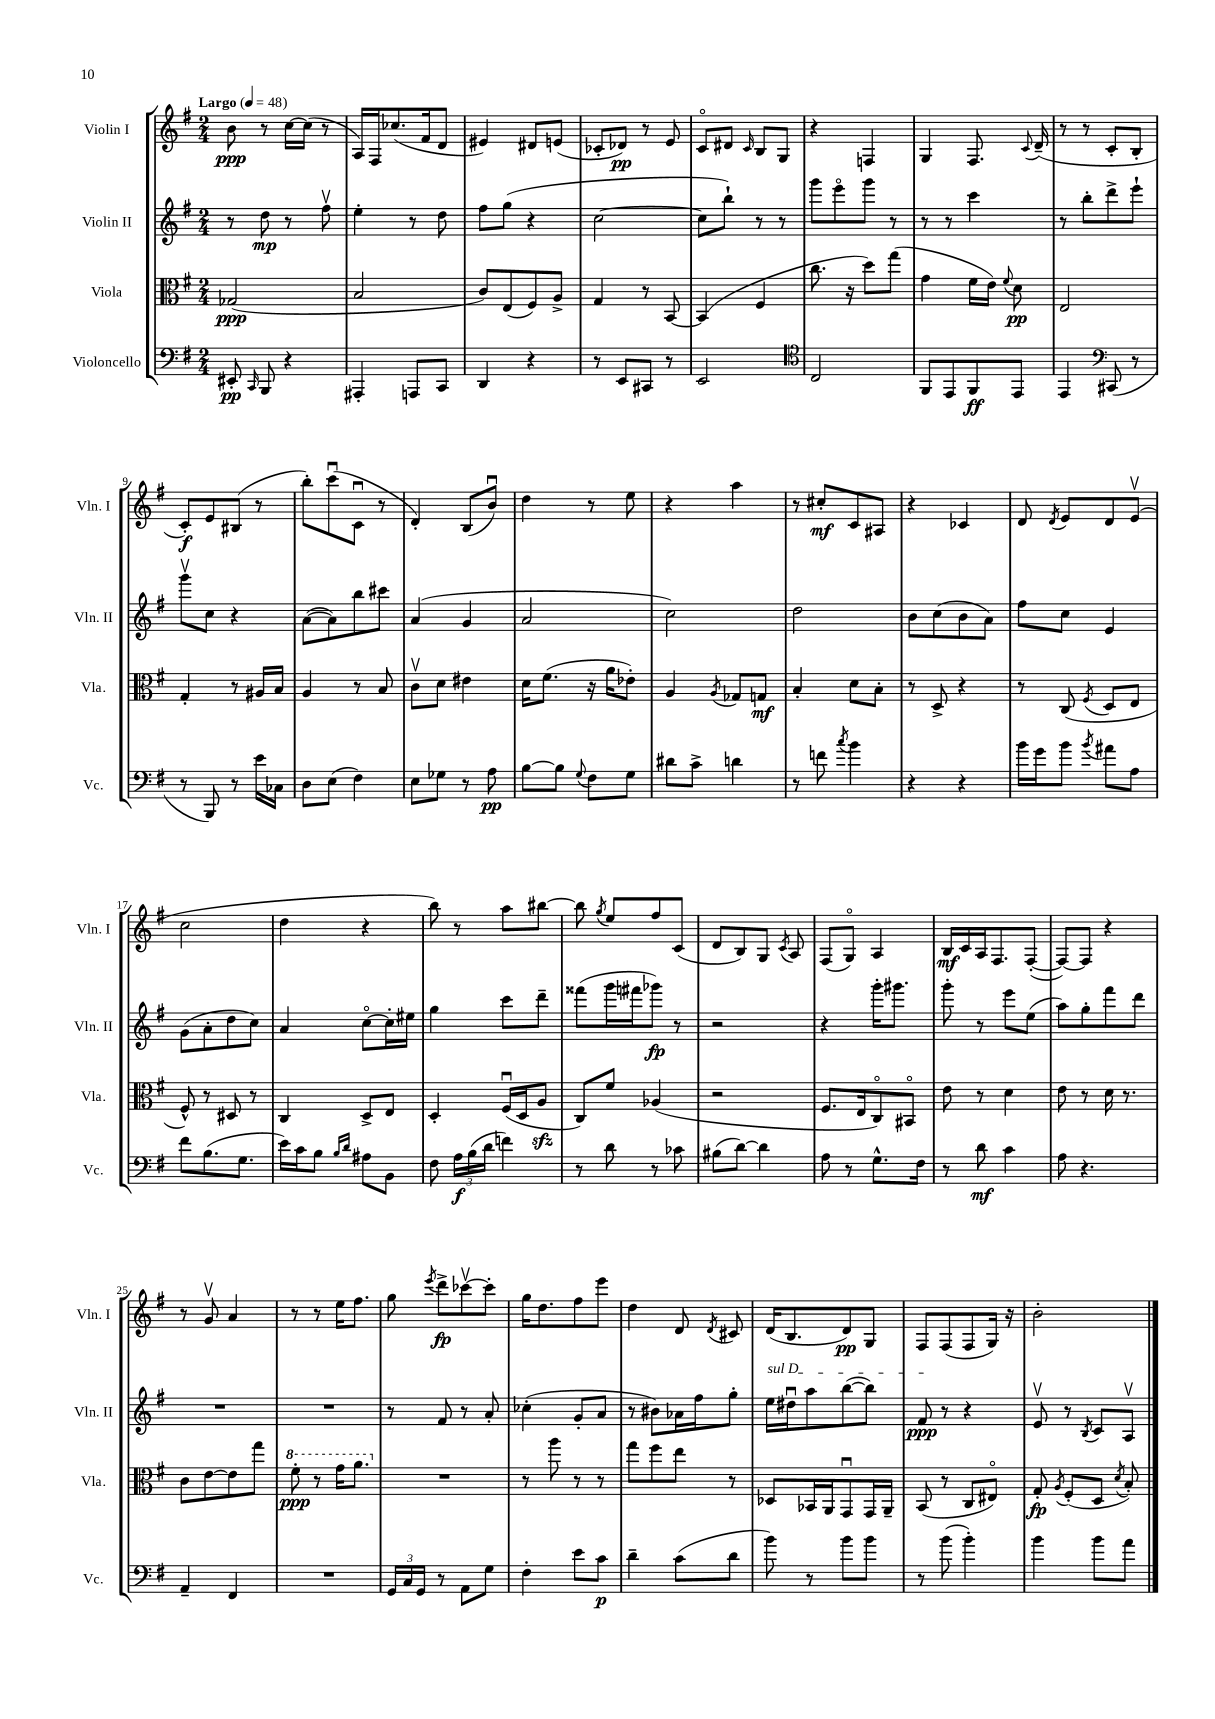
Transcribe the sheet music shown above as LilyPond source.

<<
\new StaffGroup <<
\new Staff = "s0" \with { instrumentName = "Violin I" shortInstrumentName = "Vln. I" } {
    \clef treble \key g \major \numericTimeSignature \time 2/4 \tempo "Largo" 4 = 48
    \autoBeamOff b'8\ppp r8 c''16[~ c''16]( r8 |
    a16[) fis16 ces''8.( fis'16 d'8] |
    eis'4) dis'8[ e'8]( |
    ces'8[-. des'8]\pp) r8 e'8 |
    c'8[\flageolet dis'8] \grace { c'16 } b8[ g8] |
    r4 f4 |
    g4 fis8. \appoggiatura { c'8 } d'16--( |
    r8 r8 c'8[-. b8]-. |
    c'8[-.\f) e'8 bis8]( r8 |
    b''8[-.) c'''8\downbow( c'8]\downbow r8 |
    d'4-.) b8[( b'8]\downbow) |
    d''4 r8 e''8 |
    r4 a''4 |
    r8 cis''8[-.\mf c'8 ais8] |
    r4 ces'4 |
    d'8 \acciaccatura { d'8 } e'8[ d'8 e'8]\upbow( |
    c''2 |
    d''4 r4 |
    b''8) r8 a''8[ bis''8]~ |
    bis''8 \acciaccatura { g''8 } e''8[ fis''8 c'8]( |
    d'8[ b8) g8] \acciaccatura { c'8 } a8 |
    fis8[( g8]\flageolet) a4 |
    b16[\mf c'16 a16 fis8. fis8]~-.( |
    fis8[~) fis8] r4 |
    r8 g'8\upbow a'4 |
    r8 r8 e''16[ fis''8.] |
    g''8 \acciaccatura { e'''8 } d'''8[->\fp ces'''8~\upbow ces'''8]-. |
    g''16[ d''8. fis''8 e'''8] |
    d''4 d'8 \acciaccatura { d'8 } cis'8 |
    d'16[( b8. d'8\pp) g8] |
    fis8[ fis8( fis8 g16]) r16 |
    b'2-. \bar "|." |
}
\new Staff = "s1" \with { instrumentName = "Violin II" shortInstrumentName = "Vln. II" } {
    \clef treble \key g \major \numericTimeSignature \time 2/4
    \autoBeamOff r8 d''8\mp r8 fis''8\upbow |
    e''4-. r8 d''8 |
    fis''8[ g''8]( r4 |
    c''2~ |
    c''8[ b''8]-!) r8 r8 |
    g'''8[ e'''8\flageolet g'''8] r8 |
    r8 r8 c'''4 |
    r8 b''8[-. d'''8-> e'''8]-! |
    g'''8[\upbow c''8] r4 |
    a'8[~( a'8) b''8 cis'''8] |
    a'4( g'4 |
    a'2 |
    c''2) |
    d''2 |
    b'8[ c''8( b'8 a'8]) |
    fis''8[ c''8] e'4 |
    g'8[( a'8-. d''8 c''8]) |
    a'4 c''8[~\flageolet c''16-. eis''16] |
    g''4 c'''8[ d'''8]-- |
    fisis'''8[( g'''16 fis'''16 ges'''8]\fp) r8 |
    r2 |
    r4 g'''16[-. gis'''8.] |
    g'''8-. r8 e'''8[ e''8]( |
    a''8[) g''8-. fis'''8 d'''8] |
    R2 |
    R2 |
    r8 fis'8 r8 a'8-. |
    ces''4-.( g'8[-. a'8] |
    r8 bis'8[) aes'16 fis''16 g''8]-. |
    \once \override TextSpanner.bound-details.left.text = \markup { \italic "sul D" } e''16[\startTextSpan dis''16\downbow a''8 b''8~( b''8]) |
    fis'8\ppp\stopTextSpan r8 r4 |
    e'8\upbow r8 \acciaccatura { b8 } c'8[ a8]\upbow \bar "|." |
}
\new Staff = "s2" \with { instrumentName = "Viola" shortInstrumentName = "Vla." } {
    \clef alto \key g \major \numericTimeSignature \time 2/4
    \autoBeamOff ges2\ppp( |
    b2 |
    c'8[) e8( fis8) a8]-> |
    g4 r8 b,8~ |
    b,4( fis4 |
    c''8. r16 d''8[) g''8]( |
    g'4 fis'16[ e'16]) \appoggiatura { fis'8 } d'8\pp |
    e2 |
    g4-. r8 ais16[ b16] |
    a4 r8 b8 |
    c'8[\upbow d'8] eis'4 |
    d'16[ fis'8.]( r16 a'16[ ees'8]-.) |
    a4 \acciaccatura { a8 } ges8[ g8]\mf |
    b4-. d'8[ b8]-. |
    r8 d8-> r4 |
    r8 c8( \acciaccatura { fis8 } d8[ e8] |
    fis8-^) r8 dis8 r8 |
    c4 d8[-> e8] |
    d4-. fis16[\downbow( d16 a8]\sfz |
    c8[) fis'8] aes4( |
    r2 |
    fis8.[ e16 c8\flageolet) bis,8]\flageolet |
    e'8 r8 d'4 |
    e'8 r8 d'16 r8. |
    c'8[ e'8~ e'8 g''8] |
    \ottava #1 fis''8-.\ppp r8 g''16[ a''8.] \ottava #0 |
    R2 |
    r8 a''8 r8 r8 |
    g''8[ fis''8 e''8] r8 |
    des8[ bes,16 a,16 g,8\downbow g,16 a,16]-- |
    b,8( r8 c8[ eis8]\flageolet) |
    g8-.\fp \acciaccatura { a8 } fis8[-.( d8] \acciaccatura { d'8 } b8-.) \bar "|." |
}
\new Staff = "s3" \with { instrumentName = "Violoncello" shortInstrumentName = "Vc." } {
    \clef bass \key g \major \numericTimeSignature \time 2/4
    \autoBeamOff eis,8-.\pp \grace { c,16 } b,,8 r4 |
    ais,,4-. a,,8[ c,8] |
    d,4 r4 |
    r8 e,8[ cis,8] r8 |
    e,2 |
    \clef tenor c2 |
    fis,8[ e,8 fis,8\ff e,8] |
    e,4 \clef bass cis,8( r8 |
    r8 b,,8) r8 e'16[ ces16] |
    d8[ e8]( fis4) |
    e8[ ges8] r8 a8\pp |
    b8[~ b8] \appoggiatura { g8 } fis8[ g8] |
    dis'8[ c'8]-> d'4 |
    r8 f'8 \acciaccatura { c''8 } b'4 |
    r4 r4 |
    b'16[ g'16 b'8] \acciaccatura { b'8 } ais'8[ a8] |
    fis'8[ b8.( g8.] |
    e'16[) c'16 b8] \grace { b16[ d'16] } ais8[ b,8] |
    fis8 \tuplet 3/2 { a16[\f b16( d'16] } f'4) |
    r8 d'8 r8 ces'8 |
    bis8[( d'8]~) d'4 |
    a8 r8 g8.[-^ fis16] |
    r8 d'8\mf c'4 |
    a8 r4. |
    a,4-- fis,4 |
    R2 |
    \tuplet 3/2 { g,16[ c16 g,16] } r8 a,8[ g8] |
    fis4-. e'8[ c'8]\p |
    d'4-- c'8[( d'8] |
    b'8) r8 b'8[ b'8] |
    r8 b'8( b'4-.) |
    b'4 b'8[ a'8] \bar "|." |
}
>>
>>
